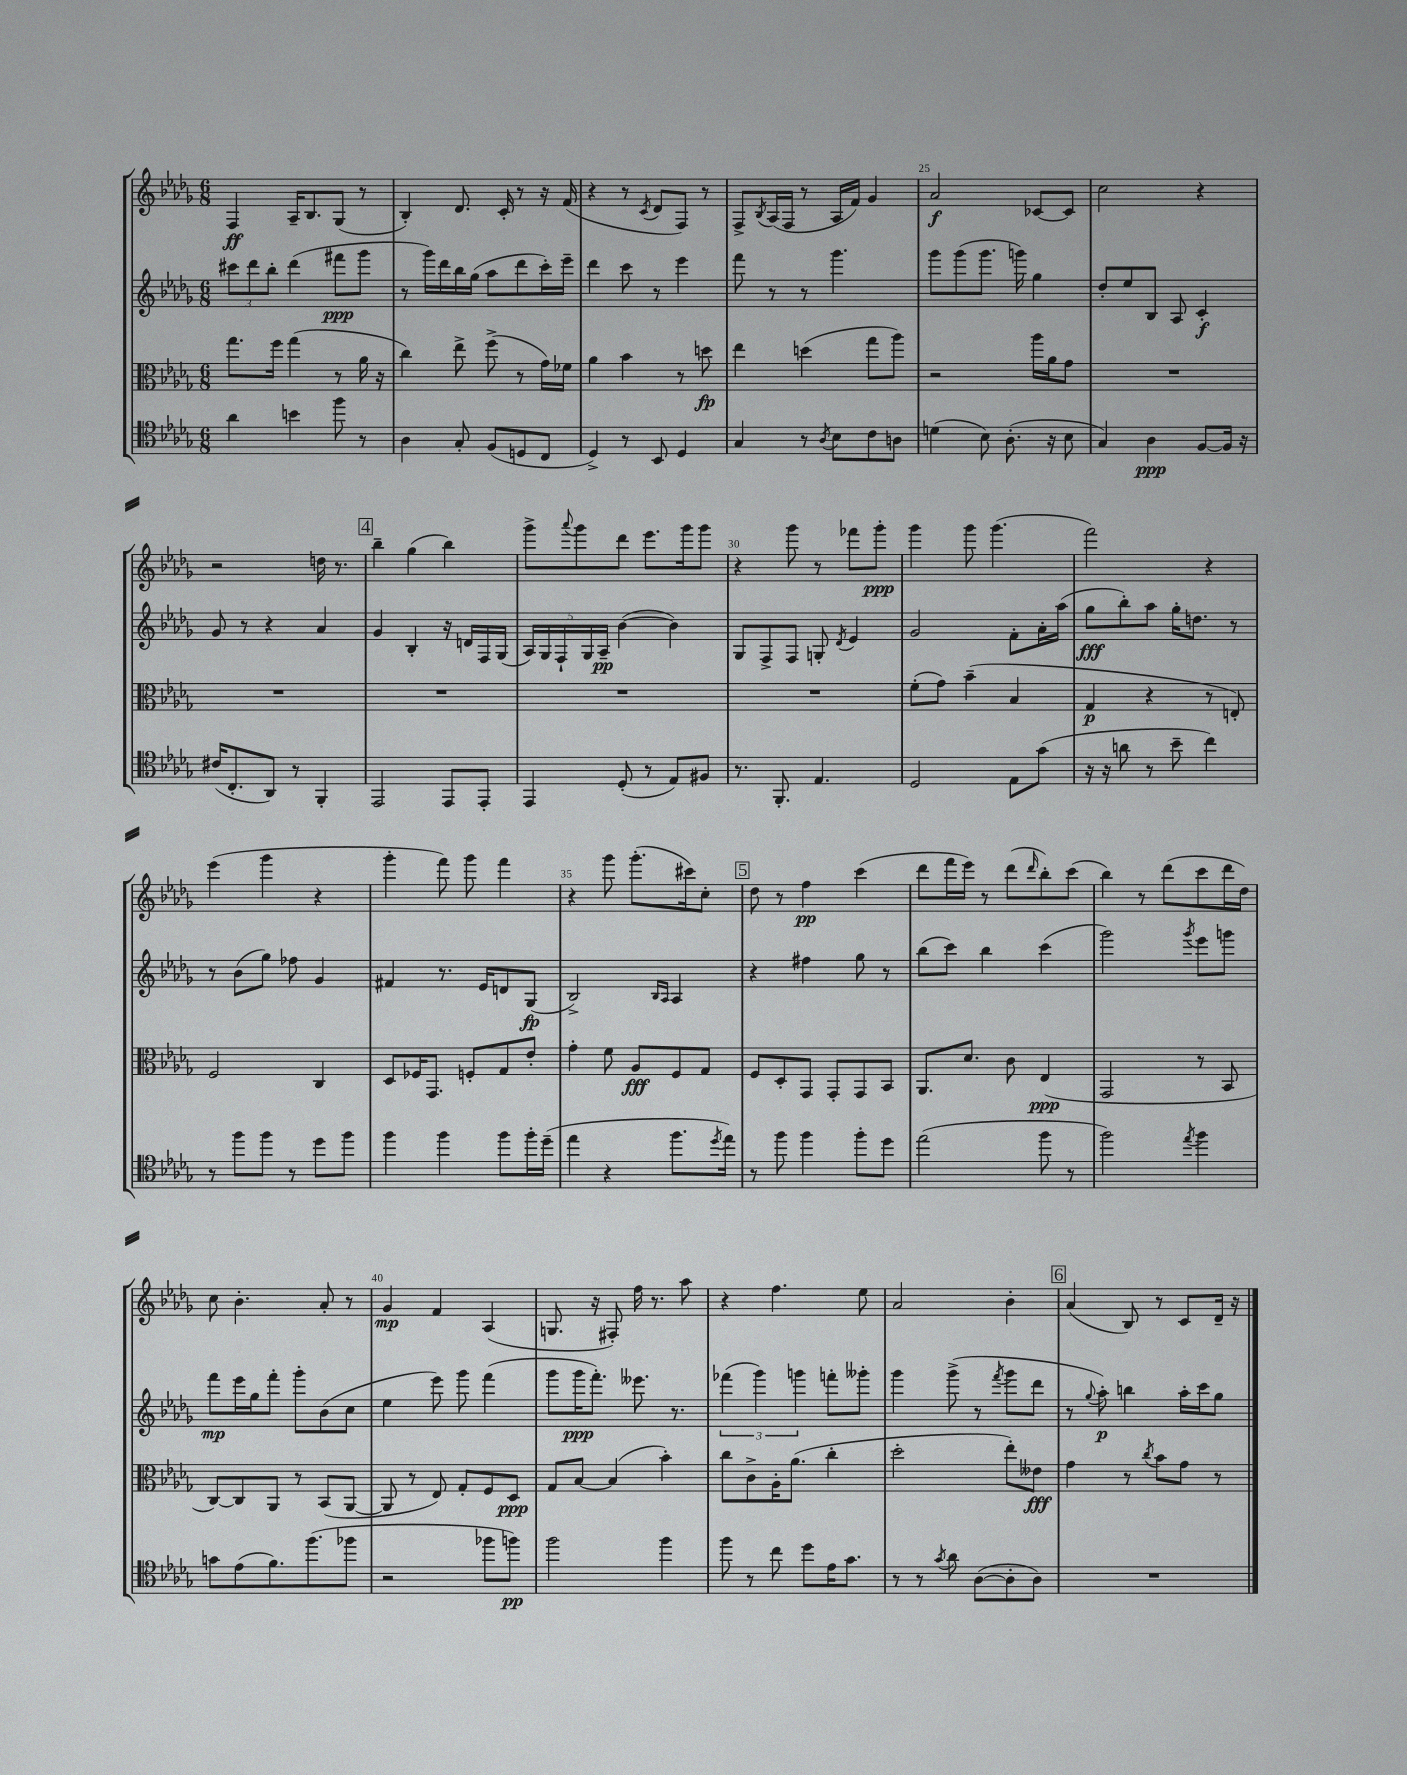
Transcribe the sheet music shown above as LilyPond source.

<<
\new StaffGroup <<
\new Staff = "s0" {
    \clef treble \key des \major \numericTimeSignature \time 6/8
    f4\ff aes16-- bes8. ges8( r8 |
    bes4-.) des'8. c'16-. r8 r16 f'16( |
    r4 r8 \acciaccatura { c'8 } des'8 f8) r8 |
    f8-> \acciaccatura { bes8 } aes16( f16 r8 aes16 f'16) ges'4 |
    aes'2\f ces'8~ ces'8 |
    c''2 r4 |
    r2 d''16 r8. |
    \mark \markup { \box "4" } bes''4-- ges''4( bes''4) |
    ges'''8-> \appoggiatura { aes'''8 } ges'''8 des'''8 ees'''8. ges'''16 ges'''8 |
    r4 ges'''8 r8 fes'''8 ges'''8-.\ppp |
    ges'''4 ges'''8 ges'''4.( |
    f'''2) r4 |
    ees'''4( ges'''4 r4 |
    ges'''4-. f'''8) ges'''8 f'''4 |
    r4 ges'''8 ges'''8.-.( cis'''16) c''8-. |
    \mark \markup { \box "5" } des''8 r8 f''4\pp c'''4( |
    des'''8 f'''16 ees'''16) r8 des'''8( \grace { des'''16 } bes''8-.) c'''8( |
    bes''4) r8 des'''8( c'''8 des'''16 des''16) |
    c''8 bes'4.-. aes'8-. r8 |
    ges'4\mp f'4 aes4( |
    g8. r16 fis8-.) f''16 r8. aes''8 |
    r4 f''4. ees''8 |
    aes'2 bes'4-. |
    \mark \markup { \box "6" } aes'4( bes8) r8 c'8 des'16-- r16 \bar "|." |
}
\new Staff = "s1" {
    \clef treble \key des \major \numericTimeSignature \time 6/8
    \tuplet 3/2 { cis'''8 des'''8 bes''8-. } des'''4( fis'''8\ppp ges'''8 |
    r8 ges'''16) des'''16 bes''16 ges''16( aes''8 des'''8 c'''16-.) ees'''16-- |
    des'''4 c'''8 r8 ees'''4 |
    f'''8 r8 r8 ges'''4. |
    ges'''8 ges'''8( ges'''8. g'''16) ges''4 |
    des''8-. ees''8 bes8 aes8 c'4-.\f |
    ges'8 r8 r4 aes'4 |
    \mark \markup { \box "4" } ges'4 bes4-. r16 d'16 f16 ges16( |
    \tuplet 5/4 { aes16) ges16 f16-! ges16 aes16--\pp } bes'4~( bes'4) |
    ges8 f8-> f8 g8-. \acciaccatura { des'8 } ees'4 |
    ges'2 f'8-. aes'16-. aes''16( |
    ges''8\fff bes''8-.) aes''8 ges''16-. d''8. r8 |
    r8 bes'8( ges''8) fes''8 ges'4 |
    fis'4 r8. ees'16 d'8 ges8\fp( |
    bes2->) \grace { bes16 aes16 } aes4 |
    \mark \markup { \box "5" } r4 fis''4 ges''8 r8 |
    bes''8( c'''8) bes''4 c'''4( |
    ges'''2) \acciaccatura { ges'''8 } ees'''8 g'''8 |
    f'''8\mp ees'''16 ges''16 f'''8-. ges'''8-. bes'8( c''8 |
    ees''4 ees'''8) ges'''8 f'''4( |
    ges'''8 ges'''16\ppp f'''8.-.) eeses'''8. r8. |
    \tuplet 3/2 { fes'''4( ges'''4) g'''4 } f'''8-. geses'''8-. |
    ges'''4 ges'''8->( r8 \acciaccatura { f'''8 } ges'''8 des'''8 |
    \mark \markup { \box "6" } r8 \appoggiatura { ges''8 } aes''8-.\p) b''4 aes''16-. c'''16 ges''8 \bar "|." |
}
\new Staff = "s2" {
    \clef alto \key des \major \numericTimeSignature \time 6/8
    ges''8. f''16 ges''4( r8 aes'16 r16 |
    c''4) ees''8-> f''8->( r8 ges'16) fes'16 |
    aes'4 bes'4 r8 d''8\fp |
    ees''4 d''4( ges''8 aes''8) |
    r2 aes''16 aes'16 ges'8 |
    R2. |
    R2. |
    \mark \markup { \box "4" } R2. |
    R2. |
    R2. |
    f'8-.( ges'8) bes'4--( bes4 |
    ges4\p r4 r8 e8-.) |
    f2 c4 |
    des8 fes16 ges,8. f8-. ges8 ees'8-. |
    ges'4-. f'8 aes8\fff f8 ges8 |
    \mark \markup { \box "5" } f8 des8-. ges,8 ges,8-. ges,8 bes,8 |
    aes,8. des'8. c'8 ees4\ppp( |
    ges,2 r8 bes,8 |
    c8~) c8 aes,8 r8 bes,8( aes,8~ |
    aes,8 r8 ees8) ges8-. f8 des8\ppp |
    ges8 bes8~ bes4( bes'4-.) |
    c''8 c'8-> aes16-. aes'8.( c''4-. |
    des''2-. ees''8-.) eeses'8\fff |
    \mark \markup { \box "6" } ges'4 r8 \acciaccatura { c''8 } bes'8 ges'8 r8 \bar "|." |
}
\new Staff = "s3" {
    \clef tenor \key des \major \numericTimeSignature \time 6/8
    aes'4 b'4 f''8 r8 |
    aes4 ges8-. f8( d8 c8 |
    des4->) r8 bes,8 des4 |
    ges4 r8 \acciaccatura { aes8 } bes8 c'8 a8 |
    d'4( bes8) aes8.-.( r16 bes8 |
    ges4) aes4\ppp f8~ f16 r16 |
    cis'16( c8.-. aes,8) r8 f,4-. |
    \mark \markup { \box "4" } ees,2 ees,8 ees,8-. |
    ees,4 des8-.( r8 ees8) fis8 |
    r8. f,8.-. ees4. |
    des2 ees8 ges'8( |
    r16 r16 a'8 r8 bes'8-- c''4) |
    r8 f''8 f''8 r8 des''8 f''8 |
    f''4 f''4 f''8 f''16-. des''16--( |
    ees''4 r4 f''8. \acciaccatura { des''8 } ees''16) |
    \mark \markup { \box "5" } r8 f''8 f''4 f''8-. des''8 |
    ees''2( f''8 r8 |
    f''2) \acciaccatura { ees''8 } f''4 |
    g'8 ees'8( f'8.) f''8.( fes''8 |
    r2 fes''8 f''8\pp) |
    f''2 f''4 |
    f''8 r8 c''8 des''8 ees'16 ges'8. |
    r8 r8 \acciaccatura { ges'8 } aes'8 aes8~( aes8-. aes8) |
    \mark \markup { \box "6" } R2. \bar "|." |
}
>>
>>
\layout { \context { \Score currentBarNumber = #21 \override BarNumber.break-visibility = ##(#f #t #t) barNumberVisibility = #(every-nth-bar-number-visible 5) } }
